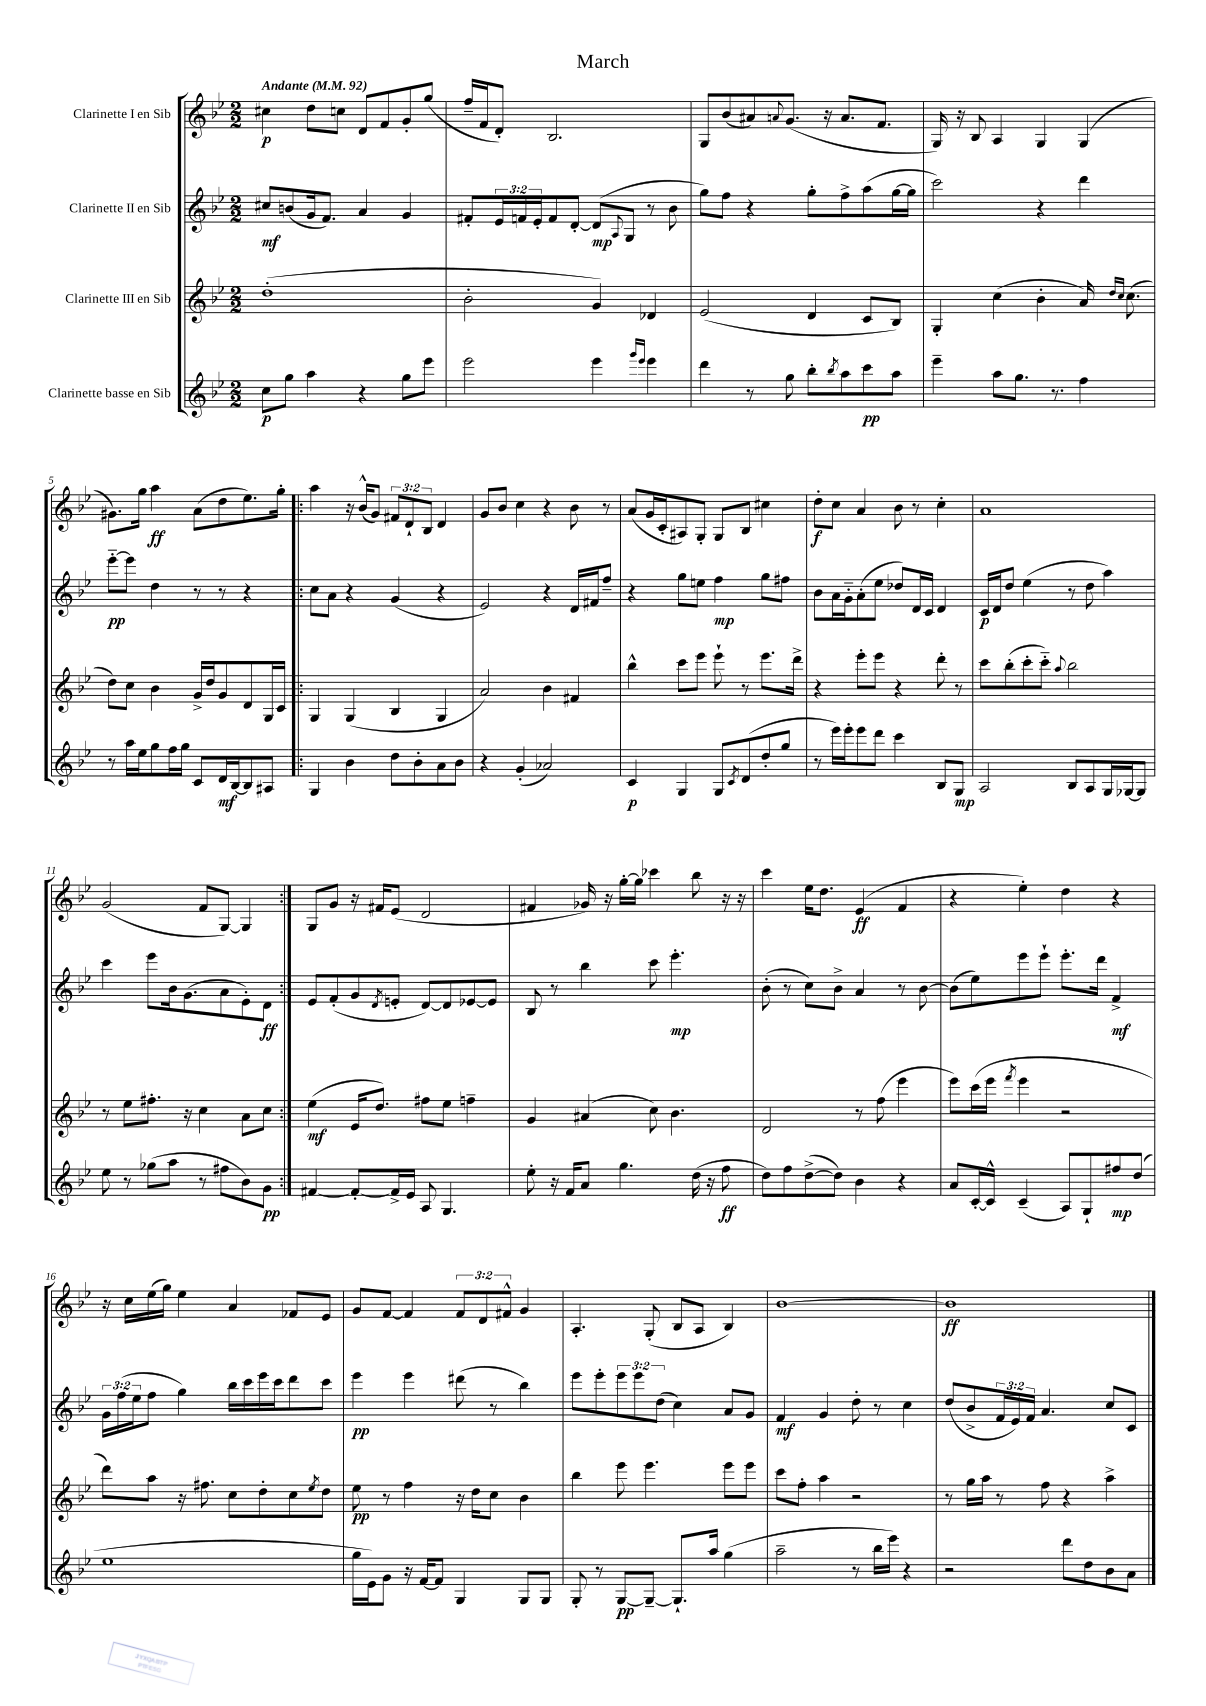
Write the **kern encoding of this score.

**kern	**kern	**kern	**kern
*staff4	*staff3	*staff2	*staff1
*clefG2	*clefG2	*clefG2	*clefG2
*k[b-e-]	*k[b-e-]	*k[b-e-]	*k[b-e-]
*M2/2	*M2/2	*M2/2	*M2/2
*MM92	*MM92	*MM92	*MM92
8cc	(1dd'	8cc#	4cc#
8gg	.	(8b	.
4aa	.	16g	8dd
.	.	8.f)	.
.	.	.	8cc
4r	.	4a	8d
.	.	.	8f
8gg	.	4g	8g'
8eee-	.	.	(8gg
=	=	=	=
2eee-	2b-'	8f#'	16ff~
.	.	.	16f
.	.	24e-	8d')
.	.	24f	.
.	.	24e-'	.
.	.	8f	2.B-
.	.	[8d'	.
4eee-	4g)	(8d]	.
.	.	8qqA	.
.	.	8G	.
16qqggg	.	.	.
16qqeee-	.	.	.
4eee-	4d-	8r	.
.	.	8b-	.
=	=	=	=
4ddd	(2e-	8gg)	8G
.	.	8ff	(8b-
8r	.	4r	8a#)
.	.	.	8qqa
8gg	.	.	(8.g
8bb-'	4d	8gg'	.
.	.	.	16r
8qbb-	.	.	.
8aa	.	8ff^	8.a
8ccc	8c	(8aa	.
.	.	.	8.f
8aa	8B-)	[16gg	.
.	.	16gg]	.
=	=	=	=
4eee-~	4G'	2ccc)	16G)
.	.	.	16r
.	.	.	8B-
8aa	(4cc	.	4A
8.gg	.	.	.
.	4b-'	4r	4G
8.r	.	.	.
4ff	16a)	4ddd	(4G
.	16qqdd	.	.
.	16qqcc	.	.
.	(8.cc	.	.
=	=	=	=
8r	8dd)	[8eee-'~	8.g#)
16aa	8cc	8eee-]	.
16ee-	.	.	16gg
8gg	4b-	4dd	4aa
16ff	.	.	.
16gg	.	.	.
8c	16g^	8r	(8a
.	16dd	.	.
16d	8g	8r	8dd
[16B-	.	.	.
8B-]	8d	4r	8.ee-)
8A#	16G	.	.
.	16c	.	16gg'
=!|:	=!|:	=!|:	=!|:
4G	4G	8cc	4aa
.	.	8a	.
4b-	(4G	4r	16r
.	.	.	(16b-^^
.	.	.	8g)
8dd	4B-	(4g	12f#
.	.	.	12d`
8b-'	.	.	.
.	.	.	12B-
8a	4G	4r	4d
8b-	.	.	.
=	=	=	=
4r	2a)	2e-)	8g
.	.	.	8b-
(4g'	.	.	4cc
2a-)	4b-	4r	4r
.	4f#	16d	8b-
.	.	16f#	.
.	.	8ff~	8r
=	=	=	=
4c	4bb-^^	4r	(8a
.	.	.	16g
.	.	.	16c'
4G	8ccc	8gg	8A#)
.	8eee-	8ee	8G'
8G	8eee-`	4ff	8G
8qc	.	.	.
(8d	8r	.	8B-
8dd'	8.eee-	8gg	4cc#
8gg	.	8ff#	.
.	16ddd^	.	.
=	=	=	=
8r	4r	8b-	8dd'
16eee-)	.	16a	8cc
16eee-'	.	16g'~	.
8eee-	8eee-'	(8a'	4a
8ddd	8eee-	8ee-	.
4ccc	4r	8dd-)	8b-
.	.	16d	8r
.	.	16c	.
8B-	8ddd'	4d	4cc'
8G	8r	.	.
=	=	=	=
2A	8ccc	16c	1a
.	.	16d	.
.	(8bb-'	8dd	.
.	8ccc'	(4ee-	.
.	8ccc'~)	.	.
.	8qqaa	.	.
8B-	2bb-	8r	.
8A	.	8dd	.
16G	.	4aa)	.
[16G-	.	.	.
8G-]	.	.	.
=	=	=	=
8ee-	8r	4ccc	(2g
8r	8ee-	.	.
(8gg-	8.ff#'	8eee-	.
8aa	.	16b-	.
.	16r	(8.g	.
8r	4cc	.	8f
8ff#	.	8a	[8G)
8b-)	8a	8e-')	4G]
8g	8cc	8d	.
=:|!	=:|!	=:|!	=:|!
[4f#	(4ee-	8e-	8G
.	.	(8f'	8g
8f#'_	16e-	8g	16r
.	8.dd)	.	16f#
.	.	8qd	.
16f#^]	.	8e'	(8e-
16e-	.	.	.
8A	8ff#	[8d)	2d
4.G	8ee-	8d]	.
.	4ff~	[8e-	.
.	.	8e-]	.
=	=	=	=
8ee-'	4g	8B-	4f#
16r	.	8r	.
16f	.	.	.
8a	(4a#	4bb-	16g-)
.	.	.	16r
4.gg	.	.	[16gg'
.	.	.	16gg]
.	8cc)	8ccc	4ccc-
.	4.b-	4.eee-'	.
(16dd	.	.	8bb-
16r	.	.	.
8ff	.	.	16r
.	.	.	16r
=	=	=	=
8dd)	2d	(8b-'	4ccc
8ff	.	8r	.
([8dd^	.	8cc)	16ee-
.	.	.	8.dd
8dd])	.	8b-^	.
4b-	8r	4a	(4e-
.	(8ff	.	.
4r	4eee-	8r	4f
.	.	[8b-	.
=	=	=	=
8a	8eee-)	(8b-]	4r
[16c'	(16ccc	8ee-)	.
16c^^]	16eee-	.	.
.	8qfff	.	.
(4c~	4eee-	8eee-	4ee-')
.	.	8eee-`	.
8A)	2r	8.eee-'	4dd
8G`	.	.	.
.	.	16ddd	.
8ff#	.	4f^	4r
(8dd	.	.	.
=	=	=	=
1ee-	8ddd)	24g	16r
.	.	(24ff	.
.	.	.	16cc
.	.	24ee-	.
.	8aa	8ff	(16ee-
.	.	.	16gg)
.	16r	4gg)	4ee-
.	8.ff#	.	.
.	8cc	16bb-	4a
.	.	16ccc	.
.	8dd'	16eee-	.
.	.	16ccc	.
.	8cc	8ddd	8f-
.	8qee-	.	.
.	8dd	8ccc	8e-
=	=	=	=
16gg	8ee-	4eee-	8g
16e-)	.	.	.
8g	8r	.	[8f
16r	4ff	4eee-	4f]
[16f	.	.	.
8f]	.	.	.
4G	16r	(8ddd#	12f
.	16dd	.	.
.	.	.	12d
.	8cc	8r	.
.	.	.	12f#^^
8G	4b-	4bb-)	4g
8G	.	.	.
=	=	=	=
8G'	4bb-	8eee-	4.A'
8r	.	8eee-'	.
[8G	8eee-	12eee-	.
.	.	12eee-	.
8G~_	4.eee-	.	(8G'
.	.	(12dd	.
8.G`]	.	4cc)	8B-
.	.	.	8A
16aa	.	.	.
(4gg	8eee-	8a	4B-)
.	8eee-	8g	.
=	=	=	=
2aa~	8ccc	4f	[1b-
.	8ff'	.	.
.	4aa	4g	.
8r	2r	8dd'	.
16bb-	.	8r	.
16eee-)	.	.	.
4r	.	4cc	.
=	=	=	=
2r	8r	(8dd	1b-]
.	16gg	8b-^	.
.	16aa	.	.
.	8r	24f	.
.	.	24e-)	.
.	.	24f	.
.	8ff	4.a	.
8ddd	4r	.	.
8dd	.	.	.
8b-	4aa^	8cc	.
8a	.	8c	.
==	==	==	==
*-	*-	*-	*-
